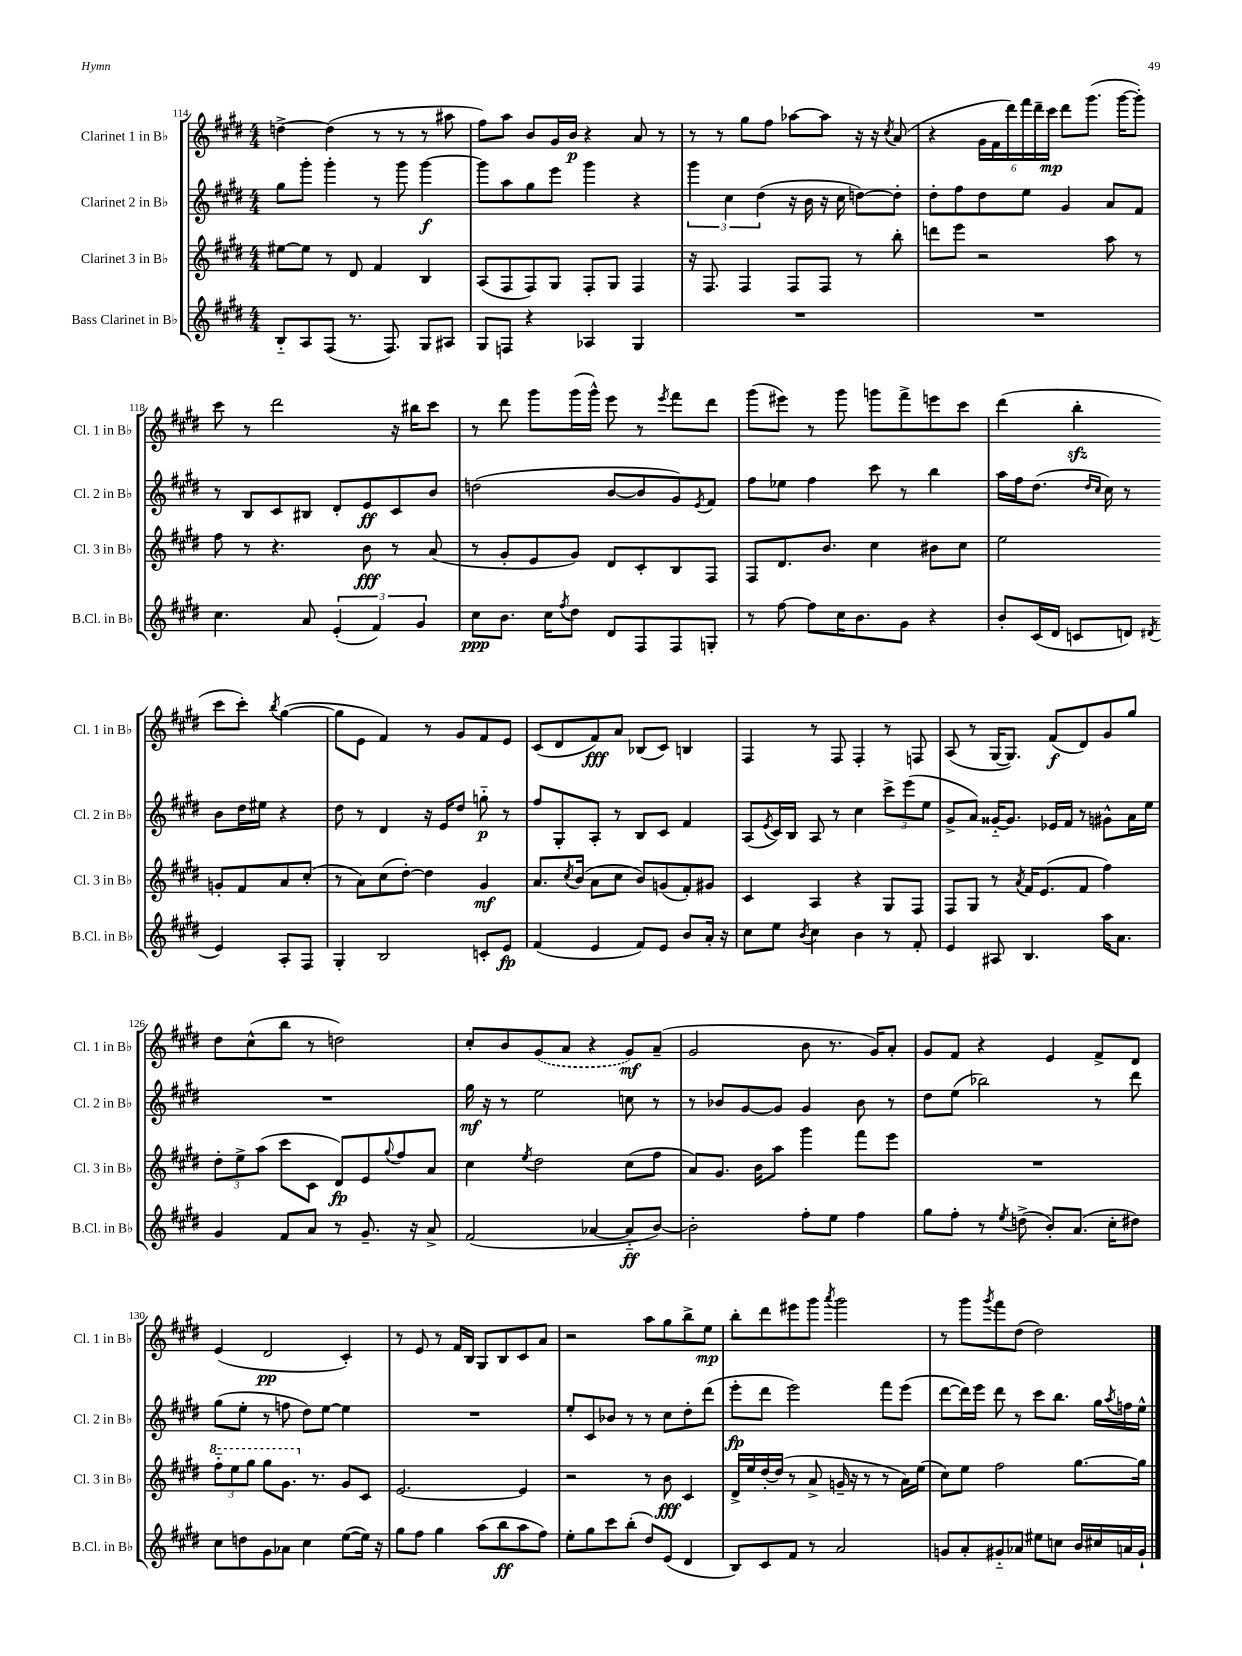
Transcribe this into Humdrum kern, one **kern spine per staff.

**kern	**dynam	**kern	**dynam	**kern	**dynam	**kern	**dynam
*part4	*part4	*part3	*part3	*part2	*part2	*part1	*part1
*staff4	*staff4	*staff3	*staff3	*staff2	*staff2	*staff1	*staff1
*I"Bass Clarinet in B♭	*	*I"Clarinet 3 in B♭	*	*I"Clarinet 2 in B♭	*	*I"Clarinet 1 in B♭	*
*I'B.Cl. in B♭	*	*I'Cl. 3 in B♭	*	*I'Cl. 2 in B♭	*	*I'Cl. 1 in B♭	*
*clefG2	*	*clefG2	*	*clefG2	*	*clefG2	*
*k[f#c#g#d#]	*	*k[f#c#g#d#]	*	*k[f#c#g#d#]	*	*k[f#c#g#d#]	*
*M4/4	*	*M4/4	*	*M4/4	*	*M4/4	*
=114	=114	=114	=114	=114	=114	=114	=114
8B/L	.	[8ee#X\L	.	8gg#\L	.	[4ddn^\	.
8A/	.	8ee#\J]	.	8ggg#'\J	.	.	.
(8F#/J	.	8r	.	4ggg#'\	.	(4dd\]	.
8.r	.	8d#/	.	.	.	.	.
.	.	4f#/	.	8r	.	8r	.
8.F#/)	.	.	.	.	.	.	.
.	.	.	.	8ggg#\	.	8r	.
8G#/L	.	4B/	.	[4ggg#\	f	8r	.
8A#X/J	.	.	.	.	.	8aa#X\	.
=115	=115	=115	=115	=115	=115	=115	=115
8G#/L	.	(8A/L	.	8ggg#\L]	.	8ff#\L)	.
8Fn/J	.	8F#/	.	8aa\	.	8aa\J	.
4r	.	8F#/)	.	8gg#\	.	8b/L	.
.	.	8G#/J	.	8eee\J	.	16g#/L	.
.	.	.	.	.	.	16b/JJ	p
4A-X/	.	8F#'/L	.	4ggg#\	.	4r	.
.	.	8G#/J	.	.	.	.	.
4G#/	.	4F#/	.	4r	.	8a/	.
.	.	.	.	.	.	8r	.
=116	=116	=116	=116	=116	=116	=116	=116
1r	.	16r	.	6ggg#\	.	8r	.
.	.	8.F#/	.	.	.	.	.
.	.	.	.	.	.	8r	.
.	.	.	.	6cc#\	.	.	.
.	.	4F#/	.	.	.	8gg#\L	.
.	.	.	.	(6dd#\	.	.	.
.	.	.	.	.	.	8ff#\J	.
.	.	8F#/L	.	16r	.	[8aa-X\L	.
.	.	.	.	16b\	.	.	.
.	.	8F#/J	.	16r	.	8aa-\J]	.
.	.	.	.	16cc#\	.	.	.
.	.	8r	.	[8ddn\L)	.	16r	.
.	.	.	.	.	.	16r	.
.	.	.	.	.	.	8qcc#/	.
.	.	8bb'\	.	8dd'\J]	.	(8a/	.
=117	=117	=117	=117	=117	=117	=117	=117
1r	.	8dddn\L	.	8dd#'\L	.	4r	.
.	.	8eee\J	.	8ff#\	.	.	.
.	.	2r	.	8dd#\	.	24g#\LL	.
.	.	.	.	.	.	24f#\	.
.	.	.	.	.	.	24ddd#\)	.
.	.	.	.	8ee\J	.	24fff#\	.
.	.	.	.	.	.	24ddd#~\	.
.	.	.	.	.	.	24ccc#\JJ	mp
.	.	.	.	4g#/	.	8ddd#\L	.
.	.	.	.	.	.	(8.ggg#\J	.
.	.	8aa\	.	8a/L	.	.	.
.	.	.	.	.	.	[16ggg#\KL	.
.	.	8r	.	8f#/J	.	8ggg#'\J])	.
!!LO:LB:g=z
=118	=118	=118	=118	=118	=118	=118	=118
4.cc#\	.	8ff#\	.	8r	.	8ccc#\	.
.	.	8r	.	8B/L	.	8r	.
.	.	4.r	.	8c#/	.	2ddd#\	.
8a/	.	.	.	8B#X/J	.	.	.
(6e'/	.	.	.	8d#'/L	.	.	.
.	.	8b\	fff	8e/	ff	.	.
6f#/)	.	.	.	.	.	.	.
.	.	8r	.	8c#/	.	16r	.
.	.	.	.	.	.	16bb#X\KL	.
6g#/	.	.	.	.	.	.	.
.	.	(8a/	.	8b/J	.	8ccc#\J	.
=119	=119	=119	=119	=119	=119	=119	=119
8cc#\L	ppp	8r	.	(2ddn\	.	8r	.
8.b\J	.	8g#'/L	.	.	.	8ddd#\	.
.	.	8e/	.	.	.	8ggg#\L	.
16cc#\KL	.	.	.	.	.	.	.
8qff#/	.	.	.	.	.	.	.
8dd#\J	.	8g#/J)	.	.	.	(16ggg#\L	.
.	.	.	.	.	.	16ggg#^^\JJ)	.
8d#/L	.	8d#/L	.	[8b/L	.	8eee\	.
8F#/	.	8c#'/	.	8b/]	.	8r	.
.	.	.	.	.	.	8qeee/	.
8F#/	.	8B/	.	8g#/)	.	8fff#\L	.
.	.	.	.	8qe/	.	.	.
8Gn'/J	.	8F#/J	.	8f#/J	.	8ddd#\J	.
=120	=120	=120	=120	=120	=120	=120	=120
8r	.	8F#/L	.	8ff#\L	.	(8ggg#\L	.
[8ff#\	.	8.d#/	.	8ee-X\J	.	8eee#X\J)	.
8ff#\L]	.	.	.	4ff#\	.	8r	.
.	.	8.b/J	.	.	.	.	.
16cc#\K	.	.	.	.	.	8ggg#\	.
8.b\	.	.	.	.	.	.	.
.	.	4cc#\	.	8ccc#\	.	8gggn\L	.
8g#\J	.	.	.	8r	.	8fff#^\	.
4r	.	8b#X\L	.	4bb\	.	8eeen\	.
.	.	8cc#\J	.	.	.	8ccc#\J	.
=121	=121	=121	=121	=121	=121	=121	=121
8b'/L	.	2ee\	.	16aa\LL	.	(4ddd#\	.
.	.	.	.	16ff#\J	.	.	.
(16c#/L	.	.	.	(8.dd#\J	.	.	.
16d#/JJ	.	.	.	.	.	.	.
8cn/L	.	.	.	.	.	4bbzz'\	.
.	.	.	.	16qqdd#/LL	.	.	.
.	.	.	.	16qqcc#/JJ	.	.	.
.	.	.	.	16cc#\)	.	.	.
8dn/J)	.	.	.	8r	.	.	.
8qd#X/	.	.	.	.	.	.	.
4e/	.	8gn'/L	.	8b\L	.	8ccc#\L	.
.	.	8f#/	.	16dd#\L	.	8ccc#'\J)	.
.	.	.	.	16ee#X\JJ	.	.	.
.	.	.	.	.	.	8qbb/	.
8A'/L	.	8a/	.	4r	.	([4gg#\	.
8F#/J	.	(8cc#'/J	.	.	.	.	.
!!LO:LB:g=z
=122	=122	=122	=122	=122	=122	=122	=122
4G#'/	.	8r	.	8dd#\	.	8gg#\L]	.
.	.	8a\L)	.	8r	.	8e\J	.
2B/	.	(8cc#\	.	4d#/	.	4f#/)	.
.	.	[8dd#'\J)	.	.	.	.	.
.	.	4dd#\]	.	16r	.	8r	.
.	.	.	.	16e/KL	.	.	.
.	.	.	.	8dd#/J	.	8g#/L	.
8cn'/L	.	4g#/	mf	8ggn\	p	8f#/	.
8e/J	fp	.	.	8r	.	8e/J	.
=123	=123	=123	=123	=123	=123	=123	=123
(4f#/	.	8.a/L	.	8ff#/L	.	(8c#/L	.
.	.	.	.	8G#'/	.	8d#/	.
.	.	8qcc#/	.	.	.	.	.
.	.	(16b/Jk	.	.	.	.	.
4e/	.	8a\L	.	8A'/J	.	8f#/)	fff
.	.	8cc#\J	.	8r	.	8a/J	.
8f#/L)	.	8b/L)	.	8B/L	.	(8B-X/L	.
8e/J	.	(8gn/	.	8c#/J	.	8c#/J)	.
8b/L	.	8f#'/)	.	4f#/	.	4Bn/	.
16a'/Jk	.	8g#X/J	.	.	.	.	.
16r	.	.	.	.	.	.	.
=124	=124	=124	=124	=124	=124	=124	=124
8cc#\L	.	4c#/	.	(8A/L	.	4F#/	.
.	.	.	.	8qe/	.	.	.
8ee\J	.	.	.	16c#/L)	.	.	.
.	.	.	.	16B/JJ	.	.	.
8qb/	.	.	.	.	.	.	.
4cc#\	.	4A/	.	8A/	.	8r	.
.	.	.	.	8r	.	8F#/	.
4b\	.	4r	.	4cc#\	.	4F#'/	.
8r	.	8G#/L	.	12ccc#^\L	.	8r	.
.	.	.	.	(12eee\	.	.	.
8f#'/	.	8F#/J	.	.	.	8Fn/	.
.	.	.	.	12ee\J	.	.	.
=125	=125	=125	=125	=125	=125	=125	=125
4e/	.	8F#/L	.	8g#^/L	.	(8A/	.
.	.	8G#/J	.	8a/J)	.	8r	.
8A#X/	.	8r	.	[16g##X/KL	.	[16G#/KL	.
.	.	.	.	8.g##/J]	.	8.G#/J])	.
.	.	8qa/	.	.	.	.	.
4.B/	.	16f#/KL	.	.	.	.	.
.	.	(8.e/	.	.	.	.	.
.	.	.	.	16e-X/LL	.	(8f#/L	f
.	.	.	.	16f#/JJ	.	.	.
.	.	8f#/J	.	8r	.	8d#/)	.
16aa\KL	.	4ff#\)	.	8g#X^^\L	.	8g#/	.
8.a\J	.	.	.	.	.	.	.
.	.	.	.	16a\L	.	8gg#/J	.
.	.	.	.	16ee\JJ	.	.	.
!!LO:LB:g=z
=126	=126	=126	=126	=126	=126	=126	=126
4g#/	.	12dd#'\L	.	1r	.	8dd#\L	.
.	.	12ee^\	.	.	.	.	.
.	.	.	.	.	.	(8cc#^^\	.
.	.	(12aa\J	.	.	.	.	.
8f#/L	.	8ccc#\L	.	.	.	8bb\J	.
8a/J	.	8c#\J	.	.	.	8r	.
8r	.	8d#/L)	fp	.	.	2ddn\)	.
8.g#~/	.	8e/	.	.	.	.	.
.	.	8qqgg#/	.	.	.	.	.
.	.	8ff#/	.	.	.	.	.
16r	.	.	.	.	.	.	.
8a^/	.	8a/J	.	.	.	.	.
=127	=127	=127	=127	=127	=127	=127	=127
(2f#/	.	4cc#\	.	16gg#\	mf	8cc#'/L	.
.	.	.	.	16r	.	.	.
.	.	.	.	8r	.	8b/	.
.	.	8qee/	.	.	.	.	.
.	.	2dd#\	.	2ee\	.	(8g#/	.
.	.	.	.	.	.	8a/J	.
[4a-X/	.	.	.	.	.	4r	.
8a-/L]	ff	(8cc#\L	.	8ccn\	.	8g#/L)	mf
[8b/J)	.	8ff#\J	.	8r	.	(8a~/J	.
=128	=128	=128	=128	=128	=128	=128	=128
2b'\]	.	8a/L)	.	8r	.	2g#/	.
.	.	8.g#/J	.	8b-X/L	.	.	.
.	.	.	.	[8g#/	.	.	.
.	.	16b\KL	.	.	.	.	.
.	.	8aa\J	.	8g#/J]	.	.	.
8ff#'\L	.	4ggg#\	.	4g#/	.	8b\	.
8ee\J	.	.	.	.	.	8.r	.
4ff#\	.	8fff#\L	.	8b-\	.	.	.
.	.	.	.	.	.	16g#/KL)	.
.	.	8eee\J	.	8r	.	8a'/J	.
=129	=129	=129	=129	=129	=129	=129	=129
8gg#\L	.	1r	.	8dd#\L	.	8g#/L	.
8ff#'\J	.	.	.	(8ee\J	.	8f#/J	.
8r	.	.	.	2bb-X\)	.	4r	.
8qee/	.	.	.	.	.	.	.
(8ddn^\	.	.	.	.	.	.	.
8b'/L)	.	.	.	.	.	4e/	.
(8.a/J	.	.	.	.	.	.	.
.	.	.	.	8r	.	8f#^/L	.
16cc#'\KL	.	.	.	.	.	.	.
8dd#X\J)	.	.	.	8ddd#\	.	8d#/J	.
!!LO:LB:g=z
=130	=130	=130	=130	=130	=130	=130	=130
*	*	*8va	*	*	*	*	*
8cc#\L	.	12fff#\L	.	(8gg#\L	.	(4e/	.
.	.	12eee\	.	.	.	.	.
8ddn\	.	.	.	8ee'\J	.	.	.
.	.	12ggg#\J	.	.	.	.	.
8g#\	.	8ggg#\L	.	8r	.	2d#/	pp
8a-X\J	.	8.gg#\J	.	8ffn\	.	.	.
4cc#\	.	.	.	8dd#\L)	.	.	.
*	*	*X8va	*	*	*	*	*
.	.	8.r	.	.	.	.	.
.	.	.	.	[8ee\J	.	.	.
([8ee\L	.	8g#/L	.	4ee\]	.	4c#'/)	.
16ee\Jk])	.	8c#/J	.	.	.	.	.
16r	.	.	.	.	.	.	.
=131	=131	=131	=131	=131	=131	=131	=131
8gg#\L	.	[2.e/	.	1r	.	8r	.
8ff#\J	.	.	.	.	.	8e/	.
4gg#\	.	.	.	.	.	8r	.
.	.	.	.	.	.	16f#/LL	.
.	.	.	.	.	.	16B/JJ	.
(8aa\L	.	.	.	.	.	8G#/L	.
8bb\	ff	.	.	.	.	8B/	.
8aa\	.	4e/]	.	.	.	8c#/	.
8ff#\J)	.	.	.	.	.	8a/J	.
=132	=132	=132	=132	=132	=132	=132	=132
8ee'\L	.	2r	.	8ee'/L	.	2r	.
8gg#\	.	.	.	8c#/	.	.	.
8ccc#\	.	.	.	8b-X/J	.	.	.
(8bb'\J	.	.	.	8r	.	.	.
8dd#/L)	.	8r	.	8r	.	8aa\L	.
(8e/J	.	8b\	fff	8cc#\L	.	8gg#\	.
4d#/	.	4c#/	.	8dd#'\	.	8bb^\	.
.	.	.	.	(8ddd#\J	.	8ee\J	mp
=133	=133	=133	=133	=133	=133	=133	=133
8B/L)	.	16d#^/LL	.	8eee'\L	fp	8bb'\L	.
.	.	16ee/	.	.	.	.	.
8c#/	.	[16dd#'/	.	8ddd#\J	.	8ddd#\	.
.	.	(16dd#/JJ]	.	.	.	.	.
8f#/J	.	8r	.	2eee\)	.	8eee#X\	.
8r	.	8a^/	.	.	.	8ggg#\J	.
.	.	.	.	.	.	8qaaa/	.
2a/	.	16gn~/	.	.	.	2ggg#\	.
.	.	16r	.	.	.	.	.
.	.	8r	.	.	.	.	.
.	.	8r	.	8fff#\L	.	.	.
.	.	16a\LL)	.	(8eee\J	.	.	.
.	.	(16ee\JJ	.	.	.	.	.
=134	=134	=134	=134	=134	=134	=134	=134
8gn/L	.	8cc#\L)	.	[8ddd#\L	.	8r	.
8a'/	.	8ee\J	.	16ddd#\L])	.	8ggg#\L	.
.	.	.	.	16eee\JJ	.	.	.
.	.	.	.	.	.	8qggg#/	.
8g#X/	.	2ff#\	.	8ddd#\	.	8fff#\	.
8a-X/J	.	.	.	8r	.	(8dd#\J	.
8ee#X\L	.	.	.	8ccc#\L	.	2dd#\)	.
8ccn\J	.	.	.	8.bb\J	.	.	.
16b/LL	.	[8.gg#\L	.	.	.	.	.
16cc#X/	.	.	.	16gg#\LL	.	.	.
.	.	.	.	8qaa/	.	.	.
16an/	.	.	.	16ffn\	.	.	.
16g#`/JJ	.	16gg#\Jk]	.	16ee^^\JJ	.	.	.
==	==	==	==	==	==	==	==
*-	*-	*-	*-	*-	*-	*-	*-
